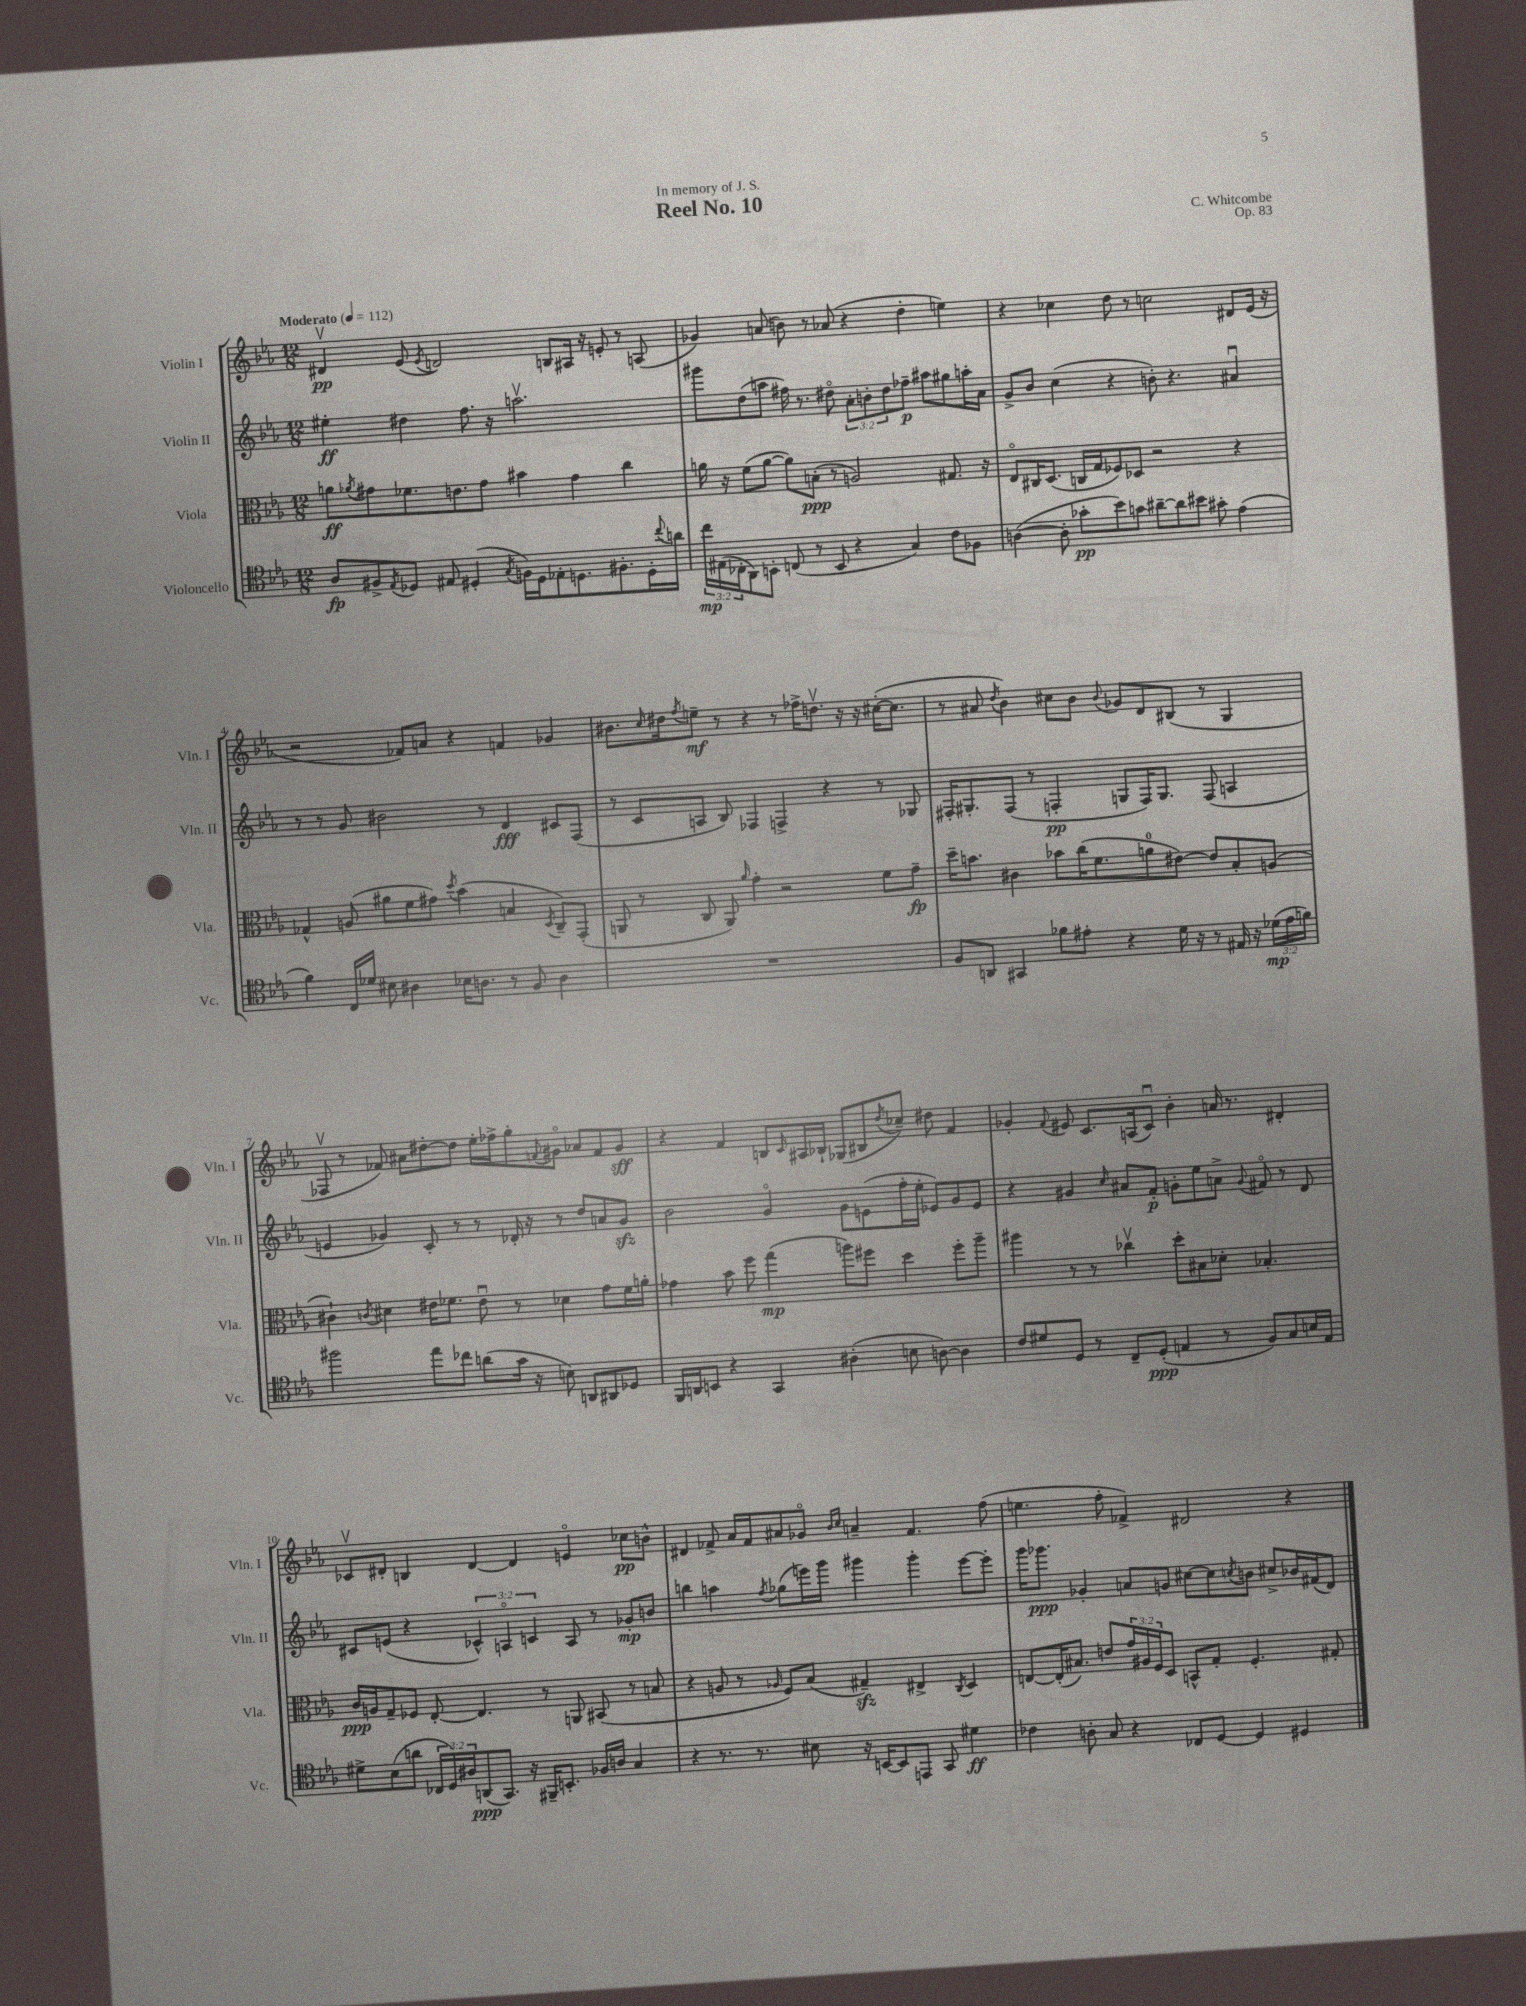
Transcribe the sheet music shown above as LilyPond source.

\header { title = "Reel No. 10" composer = "C. Whitcombe" dedication = "In memory of J. S." opus = "Op. 83" }
<<
\new StaffGroup <<
\new Staff = "s0" \with { instrumentName = "Violin I" shortInstrumentName = "Vln. I" } {
    \clef treble \key ees \major \numericTimeSignature \time 12/8 \tempo "Moderato" 4 = 112
    dis'4\upbow\pp ees'8( \acciaccatura { ees'8 } d'2) b8 ais16 r16 e'8-. r8 a8( |
    ges'4) a'8( b'8) r8 aes'8( r4 d''4-. e''4) |
    r4 ces''4 d''8 r8 c''2 dis'8 ees'16( r16 |
    r2 fes'8) a'8 r4 f'4 ges'4 |
    bis'8. \grace { c''16 } dis''16 \acciaccatura { f''8 } e''8--\mf r8 r4 r8 fes''16-> d''8.\upbow r16 r16 cis''16~-.( cis''8. |
    r8 ais'8 \acciaccatura { d''8 } bes'4) cis''8 bes'8 \appoggiatura { bes'8 } ges'8 d'8 bis8( r8 g4 |
    fes8\upbow r8 fes'8) ais'8 dis''8~-. dis''8 ees''16-. fes''16-> g''8-. \appoggiatura { f'8 } gis'8\flageolet aes'8 f'8 gis'8\sff |
    r4 f'4 b8 \grace { c'16 } ais16 bes16-! ges8( bis8 \acciaccatura { d''8 } ces''8--) dis''8 f'4 |
    ges'4-. \appoggiatura { f'8 } eis'8 c'8. a16( c'8\downbow) bes'4-. a'16 r8. dis'4-. |
    ces'8\upbow dis'8-. b4 dis'4~ dis'4 e'4\flageolet ces''8\pp b'8-^ |
    dis'4 fes'8-> aes'16 fes'16 ais'8 ges'8\flageolet \grace { bes'16 c''16 } a'4-- fes'4. f''8( |
    e''4. f''8-. fes'4->) dis'2 r4 \bar "|." |
}
\new Staff = "s1" \with { instrumentName = "Violin II" shortInstrumentName = "Vln. II" } {
    \clef treble \key ees \major \numericTimeSignature \time 12/8 \override Staff.TupletNumber.text = #tuplet-number::calc-fraction-text
    eis''4-.\ff dis''4 f''8. r16 a''2.\upbow |
    gis'''8 d''8( a''8 fis''16) r8. dis''8\flageolet \tuplet 3/2 { aes'8-. b'8-. dis''8 } fes''8--\p ais''8 gis''8 a''16-. aes'16 |
    g'8-> bes'8 c''4( r4 b'8-.) r4. ais'4\downbow |
    r8 r8 g'8 bis'2 r8 d'4\fff cis'8 f8( |
    r8 c'8 a8 bes8) fes4 f4-> r4 r8 ges8 |
    fis16-. gis8.-. fis8( r8 f4-.\pp g8 f16) g8. f8( a4 |
    e'4 ges'4) c'8-. r8 r8 des'16-. r16 r8 d''8 a'8 ges'8\sfz |
    bes'2 g'4\flageolet g'8 e'8( f''16-. ees''16-. ees'8) g'8 ees'8 |
    r4 gis'4 \grace { c''16 } ais'8 f'8-.\p g'8-. ees''8 a'8-> \appoggiatura { g'8 } fis'8\flageolet r8 d'8 |
    cis'8 e'8( r4 \tuplet 3/2 { ces'4-^) a4\flageolet c'4 } a8 r8 ges'8-.\mp b'8 |
    b''4 a''4 \acciaccatura { f''8 } ges''8( e'''16) g'''16 gis'''4 gis'''4-. e'''8~ e'''8-. |
    g'''16 ges'''8.\ppp ges'4-. a'8 g'8 cis''8~ cis''8 \acciaccatura { c''8 } b'8 cis''8-> bes'16 fis'16( d'8) \bar "|." |
}
\new Staff = "s2" \with { instrumentName = "Viola" shortInstrumentName = "Vla." } {
    \clef alto \key ees \major \numericTimeSignature \time 12/8 \override Staff.TupletNumber.text = #tuplet-number::calc-fraction-text
    a'8\ff \acciaccatura { aes'8 } gis'8 fes'8. e'8. gis'8 bis'4 gis'4 c''4 |
    a'16 r16 f'8( a'8~ a'8) b8-.\ppp( r8 a2) gis8. r16 |
    ees8\flageolet cis16 d8.( c16 g16 fes8) des8 r2 r4 |
    ges4-^ a8( ais'8 f'8 gis'8) \acciaccatura { d''8 } bes'4( b4 \acciaccatura { d8 } c8--) g,8-.( |
    a,8 r8 c8 a,8) \grace { aes'16 } g'4-. r2 f'8 g'8--\fp |
    d''16-- b'8. cis'4 bes'8 c''16( f'8. a'8-0 eis'8~) eis'8 bes8-. a8( |
    cis'4-!) \acciaccatura { c'8 } dis'4 eis'16 fes'8. eis'8\downbow r8 des'4 g'8 fes'16 a'16-. |
    ges'4 bes'8 f''8 g''4\mp( a''8) fis''8 d''4 fis''8-. a''8-- |
    ais''4 r8 r8 ces''4\upbow d''8-. bis8 des'8-. bes4.-. |
    c'16\ppp a16 g8-- fes8 ees8~-. ees4. r8 a,8 bis,8( r8 b8 |
    r4 a8 r8 \grace { aes16 } f8) bes8( gis4--\sfz) eis4-> \acciaccatura { c8 } d4 |
    e8~ e16-.( bis8.) e'8 \tuplet 3/2 { g'16 ais16 f16 } d8 b,8-^ g8-. f4.-. gis8-. \bar "|." |
}
\new Staff = "s3" \with { instrumentName = "Violoncello" shortInstrumentName = "Vc." } {
    \clef tenor \key ees \major \numericTimeSignature \time 12/8 \override Staff.TupletNumber.text = #tuplet-number::calc-fraction-text
    aes8\fp fis8-> \acciaccatura { ees8 } des8 eis8 dis4-.( \acciaccatura { g8 } f16) dis16 ees8-. d8. fis8.-. d16-. \appoggiatura { c''8 } a'16 |
    \tuplet 3/2 { c''16\mp eis16( ces16-. } aes,8) b,8-. c8( r8 b,8 r4 g4) c'8 fes8 |
    a4~( a8-. ges'8-.\pp bes'8) g'8 ais'8~-- ais'8 bis'8 gis'8-. ees'4( |
    f'4) c16 des'16 bis8 ais4 bes16 a8. r8 f8 a4 |
    R1. |
    f8 a,8 gis,4 fes'8 eis'8-. r4 d'16 r16 r8 eis16 r16 \tuplet 3/2 { des'16\mp( eis'16 f'16) } |
    fis''2 ees''8 ces''8 a'8( g'16 r16 b8) a,8 ais,8 des8 |
    f,16 a,16 b,8 r4 g,4 ais4-.( b8 a8~) a4 |
    c'8 dis'8 d8 r8 c8-- d8-.\ppp( e4 r8 f8) g8 b16 e16 |
    dis'8-> bes8( a'8 \tuplet 3/2 { ces16 d16) ais16 } a,8\ppp( g,8.) r16 fis,16-- b,8.-. fes16 a16 g4 |
    r4 r8. r8. bis8 r16 b,16~ b,8 e,8 g,8 dis'4\ff |
    ces'4 a8-. g8 r4 ces8 d8~ d4 dis4 \bar "|." |
}
>>
>>
